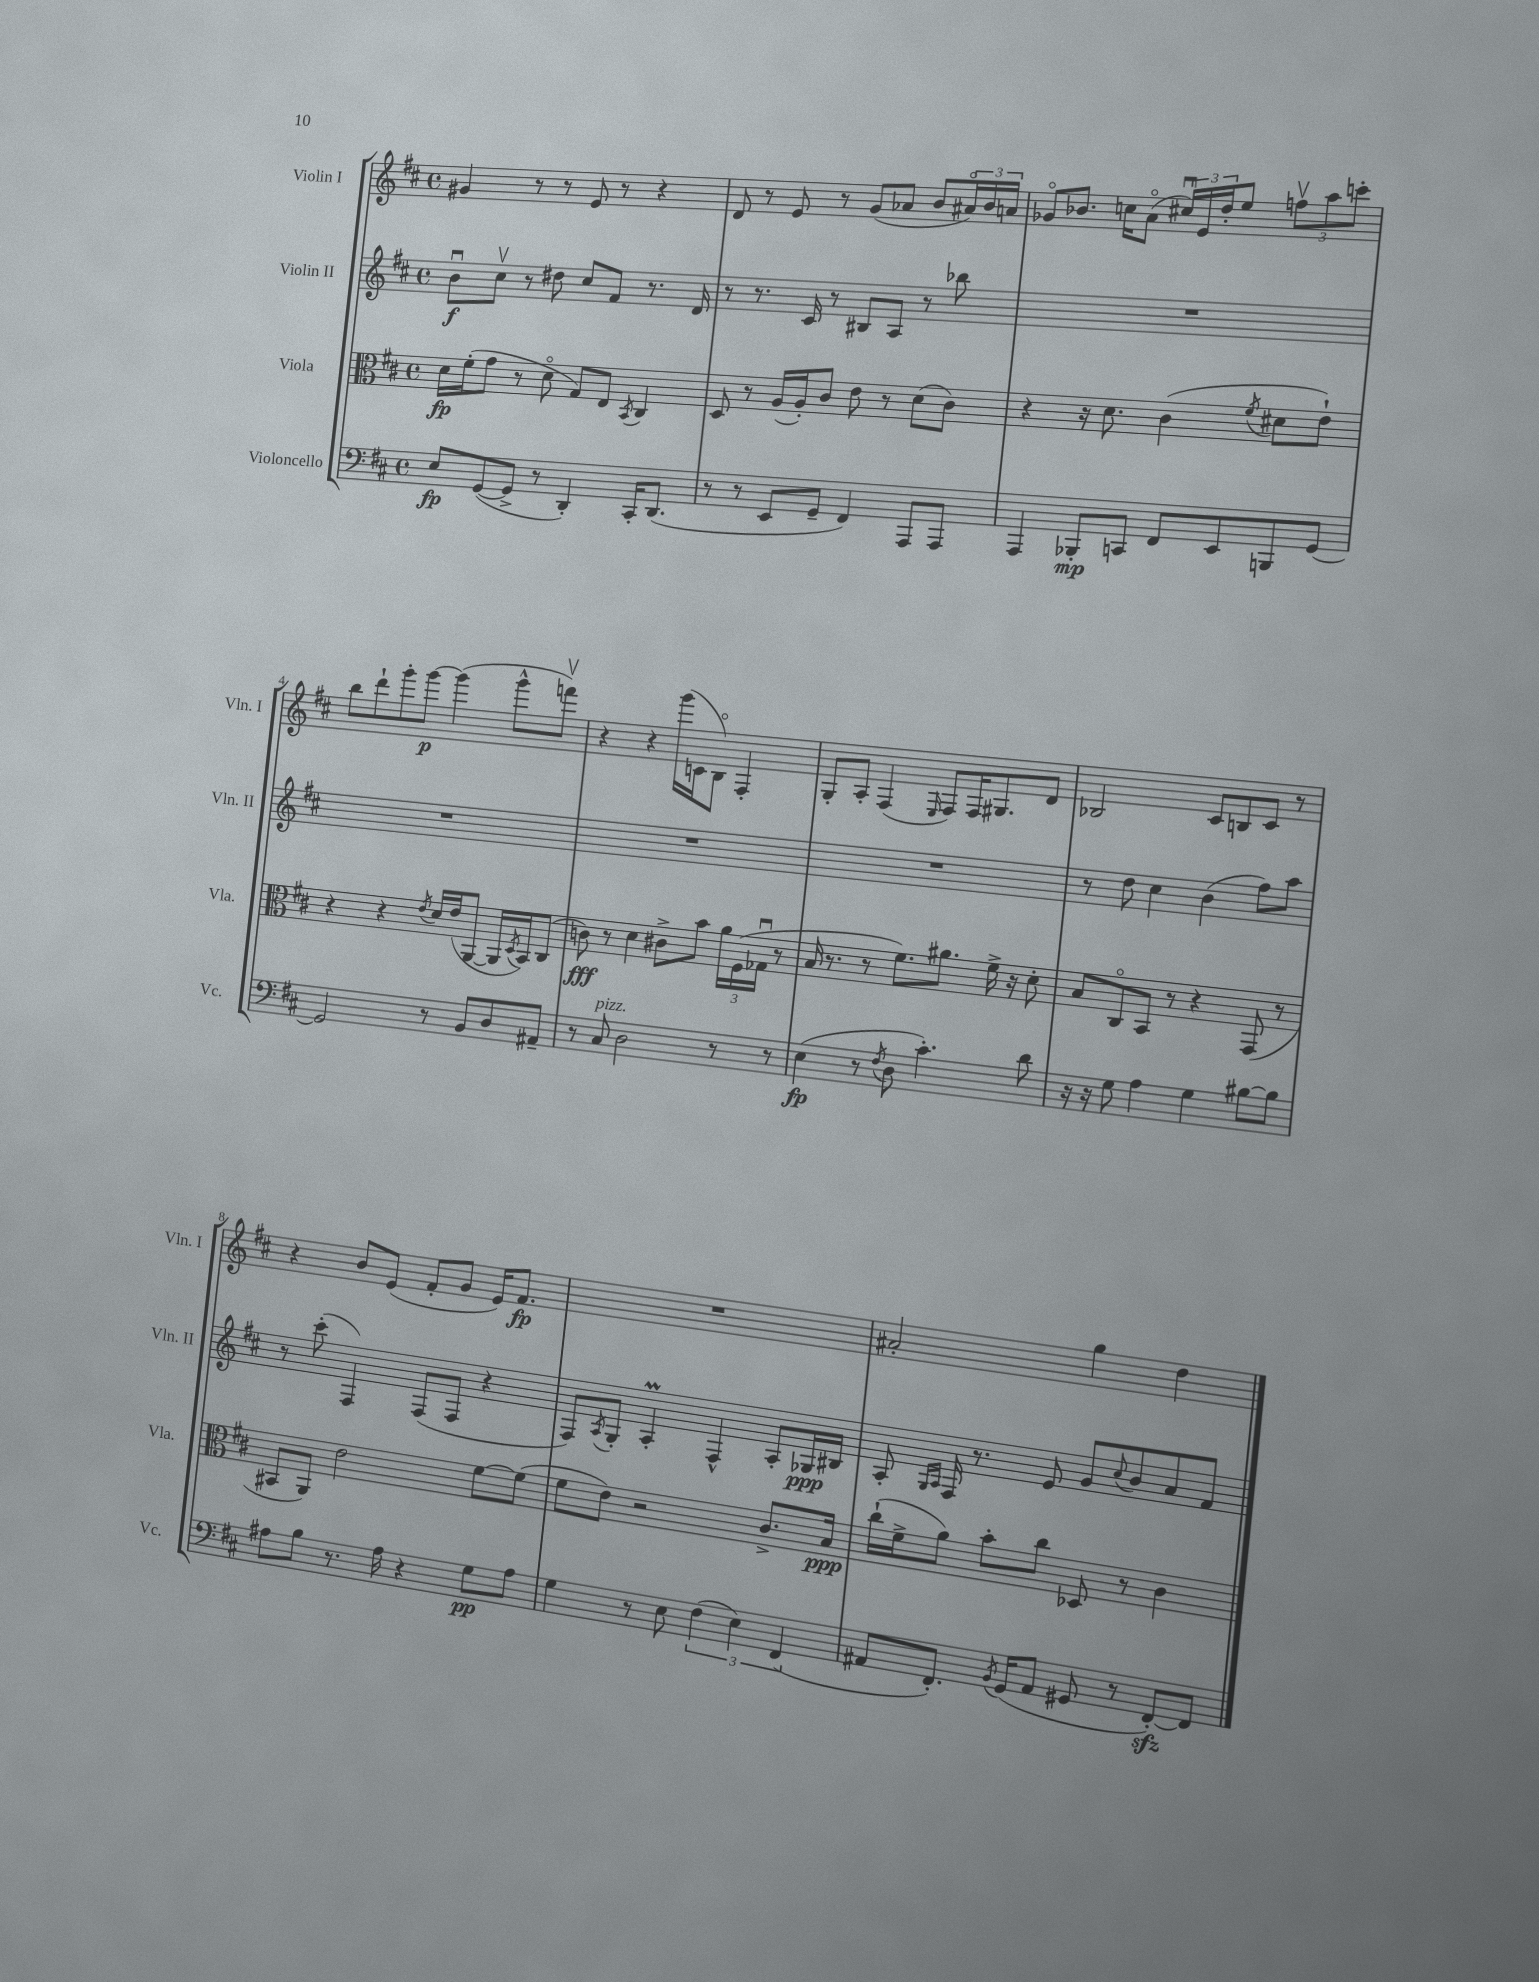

**kern	**kern	**kern	**kern
*staff4	*staff3	*staff2	*staff1
*clefF4	*clefC3	*clefG2	*clefG2
*k[f#c#]	*k[f#c#]	*k[f#c#]	*k[f#c#]
*M4/4	*M4/4	*M4/4	*M4/4
*met(c)	*met(c)	*met(c)	*met(c)
8E	16d	8bu	4g#
.	(16f#'	.	.
([8GG	8g	8cc#v	.
8GG^]	8r	8r	8r
8r	8do	8dd#	8r
4DD')	8G)	8cc#	8e
.	8E	8f#	8r
.	8qBB	.	.
16CC#'	4C#	8.r	4r
(8.DD	.	.	.
.	.	16d	.
=	=	=	=
8r	8D	8r	8d
8r	8r	8.r	8r
8EE	(16A	.	8e
.	16A')	16c#	.
8GG~	8c#	8r	8r
4FF#)	8e	8B#	(8g
.	8r	8A	8a-
8AAA	(8d	8r	8b
8AAA	8c#)	8bb-	24a#o)
.	.	.	24b
.	.	.	24a
=	=	=	=
4AAA	4r	1r	8g-o
.	.	.	8.b-
8BBB-'	16r	.	.
.	8.d	.	16cc
8CC	.	.	(8ao
8FF#	(4c#	.	24cc#u)
.	.	.	24e
.	.	.	24dd'
8EE	.	.	8ee
.	8qf#	.	.
8BBB	8d#	.	12ffv
.	.	.	12aa
[8GG	8e`)	.	.
.	.	.	12ccc'
=	=	=	=
2GG]	4r	1r	8bb
.	.	.	8ddd`
.	4r	.	8ggg'
.	.	.	[8ggg
.	8qe	.	.
8r	16d	.	(4ggg]
.	(16e	.	.
8BB	[8AA	.	.
8D	16AA]	.	8ggg^^
.	8qD	.	.
.	16BB)	.	.
8AA#~	(8C#	.	8fffv)
=	=	=	=
8r	8c)	1r	4r
8C#	8r	.	.
2D	4d	.	4r
.	8c#^	.	(16ggg
.	.	.	16c
.	8b	.	8Bo)
8r	24a	.	4F#'
.	(24F#	.	.
.	24G-u	.	.
8r	8r	.	.
=	=	=	=
(4E	16B	1r	8G'
.	8.r	.	.
.	.	.	8A'
8r	8r	.	(4F#
8qF#	.	.	.
8D	8.f#)	.	.
.	.	.	16qqE
4.c#')	.	.	8F#)
.	8.a#	.	.
.	.	.	16F#
.	.	.	8.G#
.	16f#^	.	.
.	16r	.	.
8d	8d'	.	8d
=	=	=	=
16r	8B	8r	2B-
16r	.	.	.
8G	8C#o	8dd	.
4A	8BB	4cc#	.
.	8r	.	.
4G	4r	(4b	8c#
.	.	.	8B
[8B#	(8GG	8ff#)	8c#
8B#]	8r	8aa	8r
=	=	=	=
8A#	8BB#	8r	4r
8B	8AA)	(8ccc#'	.
8.r	2e	4F#)	8b
.	.	.	(8e
16A#	.	.	.
4r	.	(8F#	8f#'
.	.	8F#	8g
8G	[8f#	4r	16e)
.	.	.	8.f#
8A#	(8f#]	.	.
=	=	=	=
4G	8f#	8F#)	1r
.	.	8qA	.
.	8e)	8G'	.
8r	2r	4A'	.
8E	.	.	.
(6F#	.	4F#^^	.
6E)	.	.	.
.	8.c#^	8A'	.
(6FF#	.	.	.
.	.	16G-	.
.	16B	16B#	.
=	=	=	=
8AA#	(16cc#`	8A'	2a#'
.	16f#^	.	.
.	.	16qqG	.
.	.	16qqA	.
8.FF#')	8a)	16F#	.
.	.	8.r	.
.	8b'	.	.
8qBB	.	.	.
(16GG	.	.	.
8AA#	8cc#	8e	.
8GG#	8D-	8g	4gg
.	.	8qqcc#	.
8r	8r	8b	.
[8FF#')	4c#	8a	4dd
8FF#]	.	8f#	.
==	==	==	==
*-	*-	*-	*-
